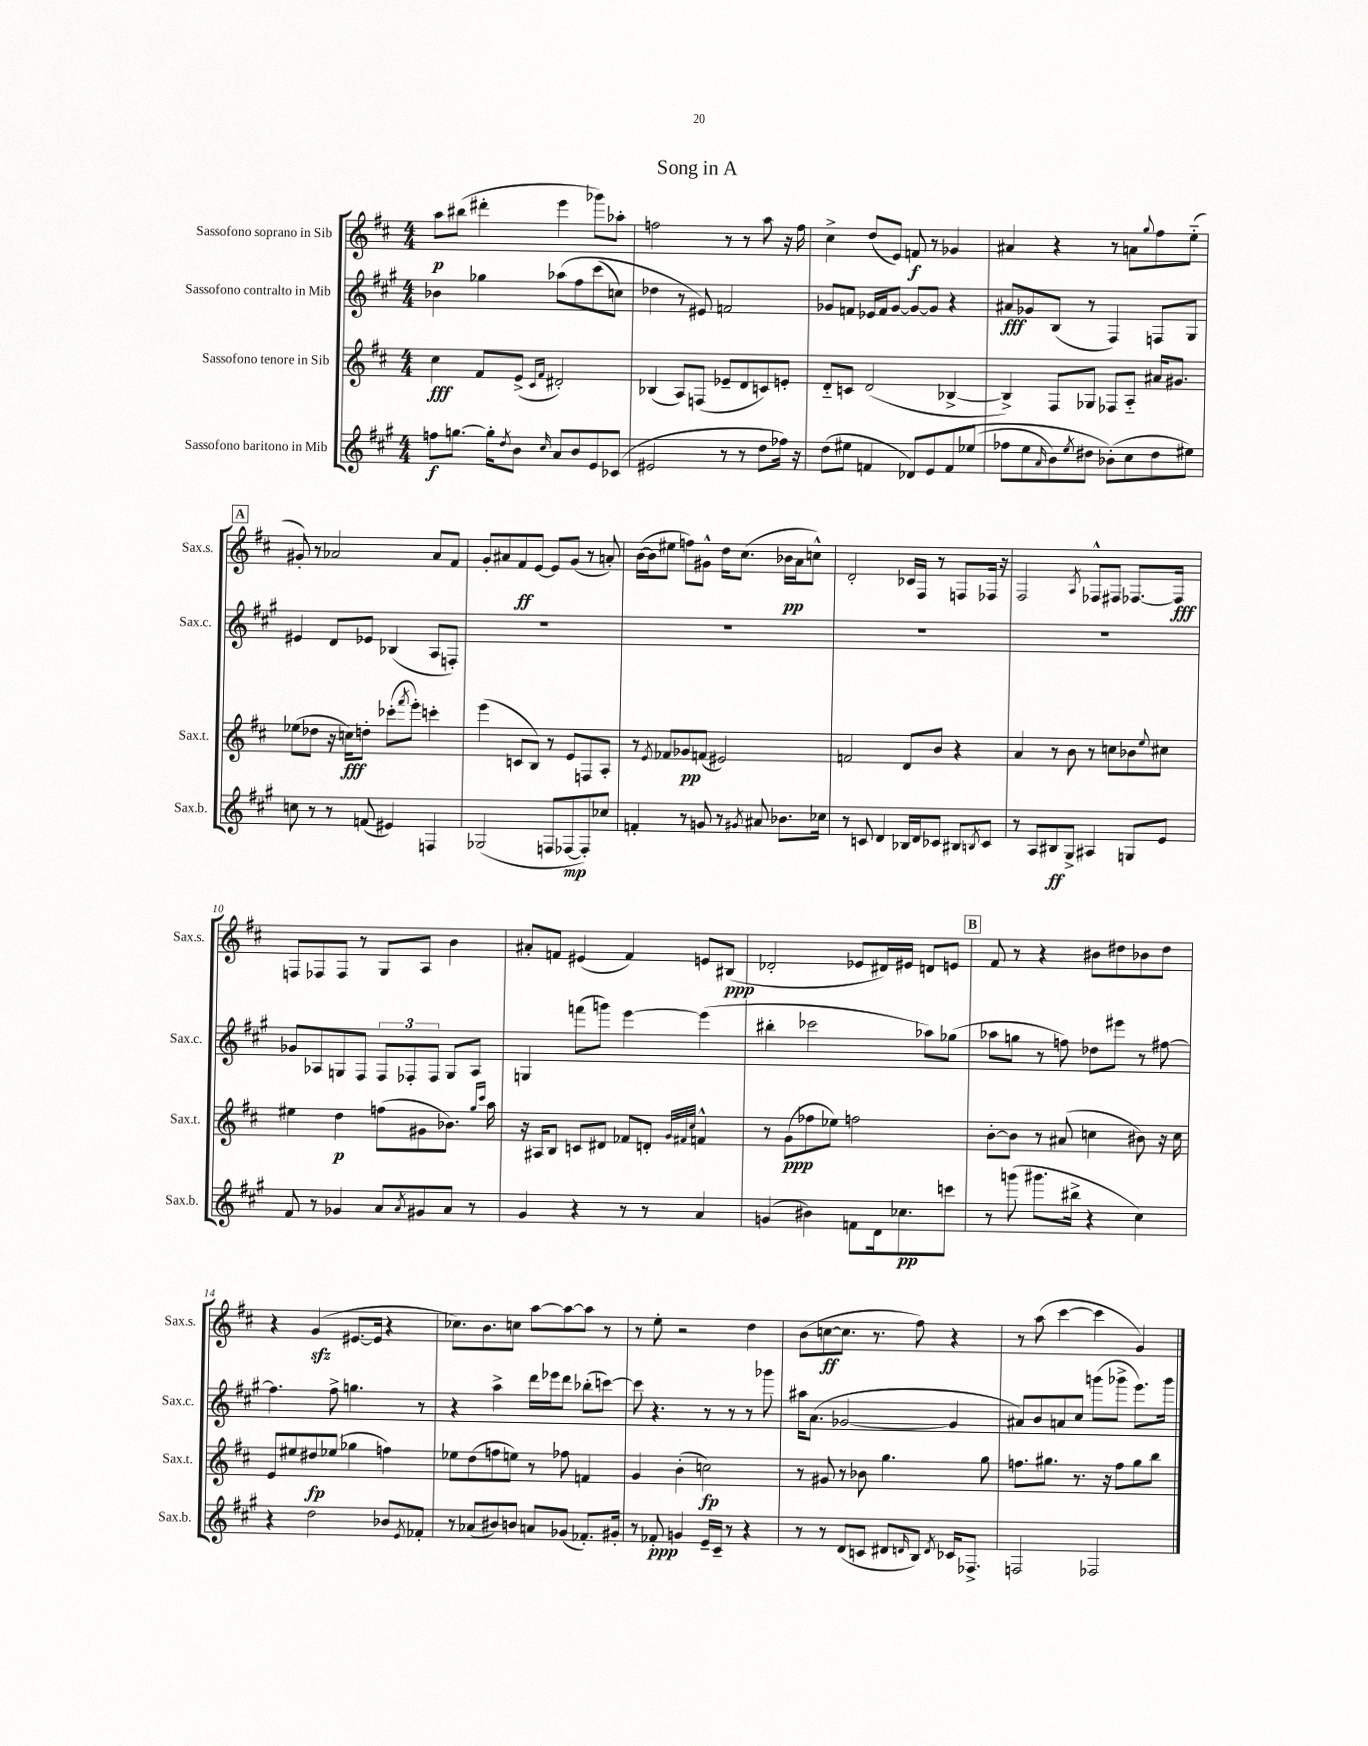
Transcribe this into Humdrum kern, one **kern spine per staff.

**kern	**kern	**kern	**kern
*staff4	*staff3	*staff2	*staff1
*clefG2	*clefG2	*clefG2	*clefG2
*k[f#c#g#]	*k[f#c#]	*k[f#c#g#]	*k[f#c#]
*M4/4	*M4/4	*M4/4	*M4/4
8ff\L	4cc#\	4b-\	8aa\L
[8.gg\J	.	.	(8bb#\J
.	8f#/L	4gg-\	4ddd#'\
16gg'\]LK	.	.	.
8qdd/	.	.	.
8b\J	(8e^/J	.	.
.	16qqc#/LL	.	.
16qqcc#/	16qqf#/JJ	.	.
8a/L	2d#'/)	&(8aa-\L	4eee\
8b/	.	8ff#\	.
8e/	.	(8ccc#\	8ggg-\L)
(8c-/J	.	8cc\J)	8aa-'\J
=	=	=	=
2e#/	(4B-/	4dd-\	2ff\
.	8A/L)	8r	.
.	(8F/J	8e#/&)	.
8r	8e-~/L	2f/	8r
8r	8d/	.	8r
8dd\L	8c/)	.	8aa\
16ff-\Jk)	8e'/J	.	16r
16r	.	.	16ff\
=	=	=	=
(8dd\L	8d'~/L	8g-/L	4cc#^\
8ee#\J	8c/J	8f/J	.
4f/	(2d/	16e-/LL	(8dd/L
.	.	16f/J	.
.	.	[8g-/J	8e/J)
8d-/L)	.	8g-/_L	8f/
8e/	.	8g-/]J	8r
&(8f/	[4B-^/	4r	4g-/
(8ee-/J	.	.	.
=	=	=	=
8ff-\L	4B-^/])	8a#/L	4a#/
8ee\	.	8g-/	.
16qqa/	.	.	.
8b\)	8F#/L	(8B/J	4r
8qee/	.	.	.
8dd#\J	8G-/J	8r	.
(8b-'\L&)	8F-/L	4F#/)	8r
8cc#\	8A'~/J	.	8a\L
.	.	.	8qqgg/
8dd#\	16a#/LK	8F/L	8ff#\
.	8.g#/J	.	.
8ee#\J)	.	8G#/J	(8ee'~\J
=	=	=	=
8cc\	(8ee-\L	4e#/	8g#'/)
8r	8dd-\J	.	8r
8r	16r	8d/L	2a-/
.	16cc\LK)	.	.
(8f/	8dd'\J	8e-/J	.
4e#/)	(8ccc-'\L	(4B-/	.
.	8qfff#/	.	.
.	8eee'\J)	.	.
4F/	4ccc'\	8A/L	8a-/L
.	.	8F'/J)	8f#/J
=	=	=	=
(2G-/	(4eee\	1r	8g'/L
.	.	.	8a#/
.	8c/L	.	8f#/
.	8B/J)	.	[8e/J
8F/L	8r	.	8e/]L
[8F-/	8e/L	.	(8g/J
8F-'/])	8F/	.	8r
8cc-/J	8A'/J	.	8a'/)
=	=	=	=
4f'/	8r	1r	([16b\LL
.	.	.	16b\]J
.	8qe/	.	.
.	8f-/L	.	8ee#\J
8r	8g-/	.	8ff\L)
8g/	(8f/J	.	8g#^^\J
8r	2e#/)	.	16dd\LK
.	.	.	(8.cc#\J
8qg#/	.	.	.
8a#/	.	.	.
8.b-\L	.	.	16b-\LL
.	.	.	16a\J
.	.	.	8cc^^\J)
16cc-\Jk	.	.	.
=	=	=	=
8r	2f/	1r	2d'/
8c/	.	.	.
4d/	.	.	.
16B-/LL	8d/L	.	16c-/LL
16d/J	.	.	16F#/JJ
8c-/J	8b/J	.	8r
8B#/L	4r	.	8F/L
8qB/	.	.	.
8c-/J	.	.	16F-/Jk
.	.	.	16r
=	=	=	=
8r	4a/	1r	2F#/
8A/L	.	.	.
8B#/	8r	.	.
8G#^/J	8b\	.	.
.	.	.	8qA/
4A#/	8r	.	8F-^^/L
.	8cc\L	.	8F#/J
8G/L	8b-\	.	[8.F-/L
.	8qqee/	.	.
8e/J	8cc#\J	.	.
.	.	.	16F-/]Jk
=	=	=	=
8f#/	4ee#\	8g-/L	8F/L
8r	.	8A-/	8F-/
4g-/	4dd\	8G/	8F-/J
.	.	8F#/J	8r
8a/L	(8ff\L	12F#/L	8G/L
.	.	12F-'/	.
8qa/	.	.	.
8g#/	8g#\	.	8A/J
.	.	12F-/J	.
8a/J	8.b-\J)	8G/L	4b\
8r	.	8A-/J	.
.	16qqgg/LL	.	.
.	16qqccc#/JJ	.	.
.	16aa\	.	.
=	=	=	=
4g#/	16r	4G/	8a#'/L
.	16A#/LK	.	.
.	8B/J	.	8f/J
4r	8c/L	(8fff\L	(4e#/
.	8d#/J	8ggg\J)	.
8r	8f-/L	[4eee\	4f/)
8r	8d'/J	.	.
.	32qqg/LLL	.	.
.	32qqf#/	.	.
.	32qqcc#/JJJ	.	.
4a/	4f^^/	(4eee\]	8e/L
.	.	.	(8B#/J
=	=	=	=
(4g/	8r	4bb#'\	2d-'/
.	(8g\L	.	.
4b#\)	8ff-\	2ccc-\	.
.	8ee-\J)	.	.
8f\L	2ff\	.	8e-/L
16d\k	.	.	16d#/L)
8.cc-\	.	.	16e#/JJ
.	.	8aa-\L)	8d/L
8ccc\J	.	(8gg-\J	8e/J
=	=	=	=
8r	[8b'\L	8aa-\L	8f#/
(8ggg\	8b\]J	8gg\J	8r
8.ggg#\L	8r	8r	4r
.	(8a#/	8ff\)	.
16bb#^\Jk	.	.	.
4r	4cc\	8dd-\L	8b#\L
.	.	8eee#\J	8dd#\
4cc#\)	8b#\)	8r	8b-\
.	16r	[8ff#\	8dd#\J
.	16cc\	.	.
=	=	=	=
4r	8e/L	4.ff#\]	4r
.	8ee#/	.	.
2dd\	8dd#/	.	(4g/
.	(8ee-/J	8ff#^\	.
.	4gg-\	4.gg\	[8.e#/L
.	.	.	16e#/]Jk
8b-/L	4ff\)	.	4r
8qe/	.	.	.
8f-'/J	.	8r	.
=	=	=	=
8r	8ee-\L	4r	8.cc-\L)
(8a-/L	(8dd\	.	.
.	.	.	8.b\
8b#/)	8ff\	4aa^\	.
8b/J	8ee\J)	.	8cc\J
8a/L	8r	16ddd\LL	[8aa\L
.	.	16eee-\J	.
(8g-/J	8ff-\	8ddd\J	8aa\_
8.f-'/L)	4f/	(8bb-'\L	8aa\]J
.	.	[8ccc\J)	8r
16g#'/Jk	.	.	.
=	=	=	=
8r	4g/	8ccc\]	8r
8f-'/	.	4.r	8ee'\
4g/	(4b'\	.	2r
16e~/LL	2cc\)	8r	.
16c#~/JJ	.	.	.
8r	.	8r	.
4r	.	8r	4dd\
.	.	8ggg-\	.
=	=	=	=
8r	8r	16aa#\LK	(8b\L
.	.	(8.a\J	.
8r	8g#/	.	[8cc\
(8d/L	8r	[2g-/	8.cc\]J
8c/J	8b-\	.	.
.	.	.	8.r
8d#/L	4.gg\	.	.
16qqd/	.	.	.
8B/J)	.	.	8ff#\)
8qd/	.	.	.
16c-/LK	.	4g-/]	4r
8.F-^/J	.	.	.
.	8gg\	.	.
=	=	=	=
2F/	8.ff\L	8a#/L)	8r
.	.	8b/	(8aa\
.	8.gg#\J	.	.
.	.	8a/	[4ccc#\
.	8.r	8cc#/J	.
2F-/	.	(8ggg\L	4ccc#\]
.	16r	.	.
.	8ff\L	8ggg-^\J	.
.	8gg#\	8.eee\L)	4g/)
.	8bb\J	.	.
.	.	16ggg-\Jk	.
==	==	==	==
*-	*-	*-	*-
